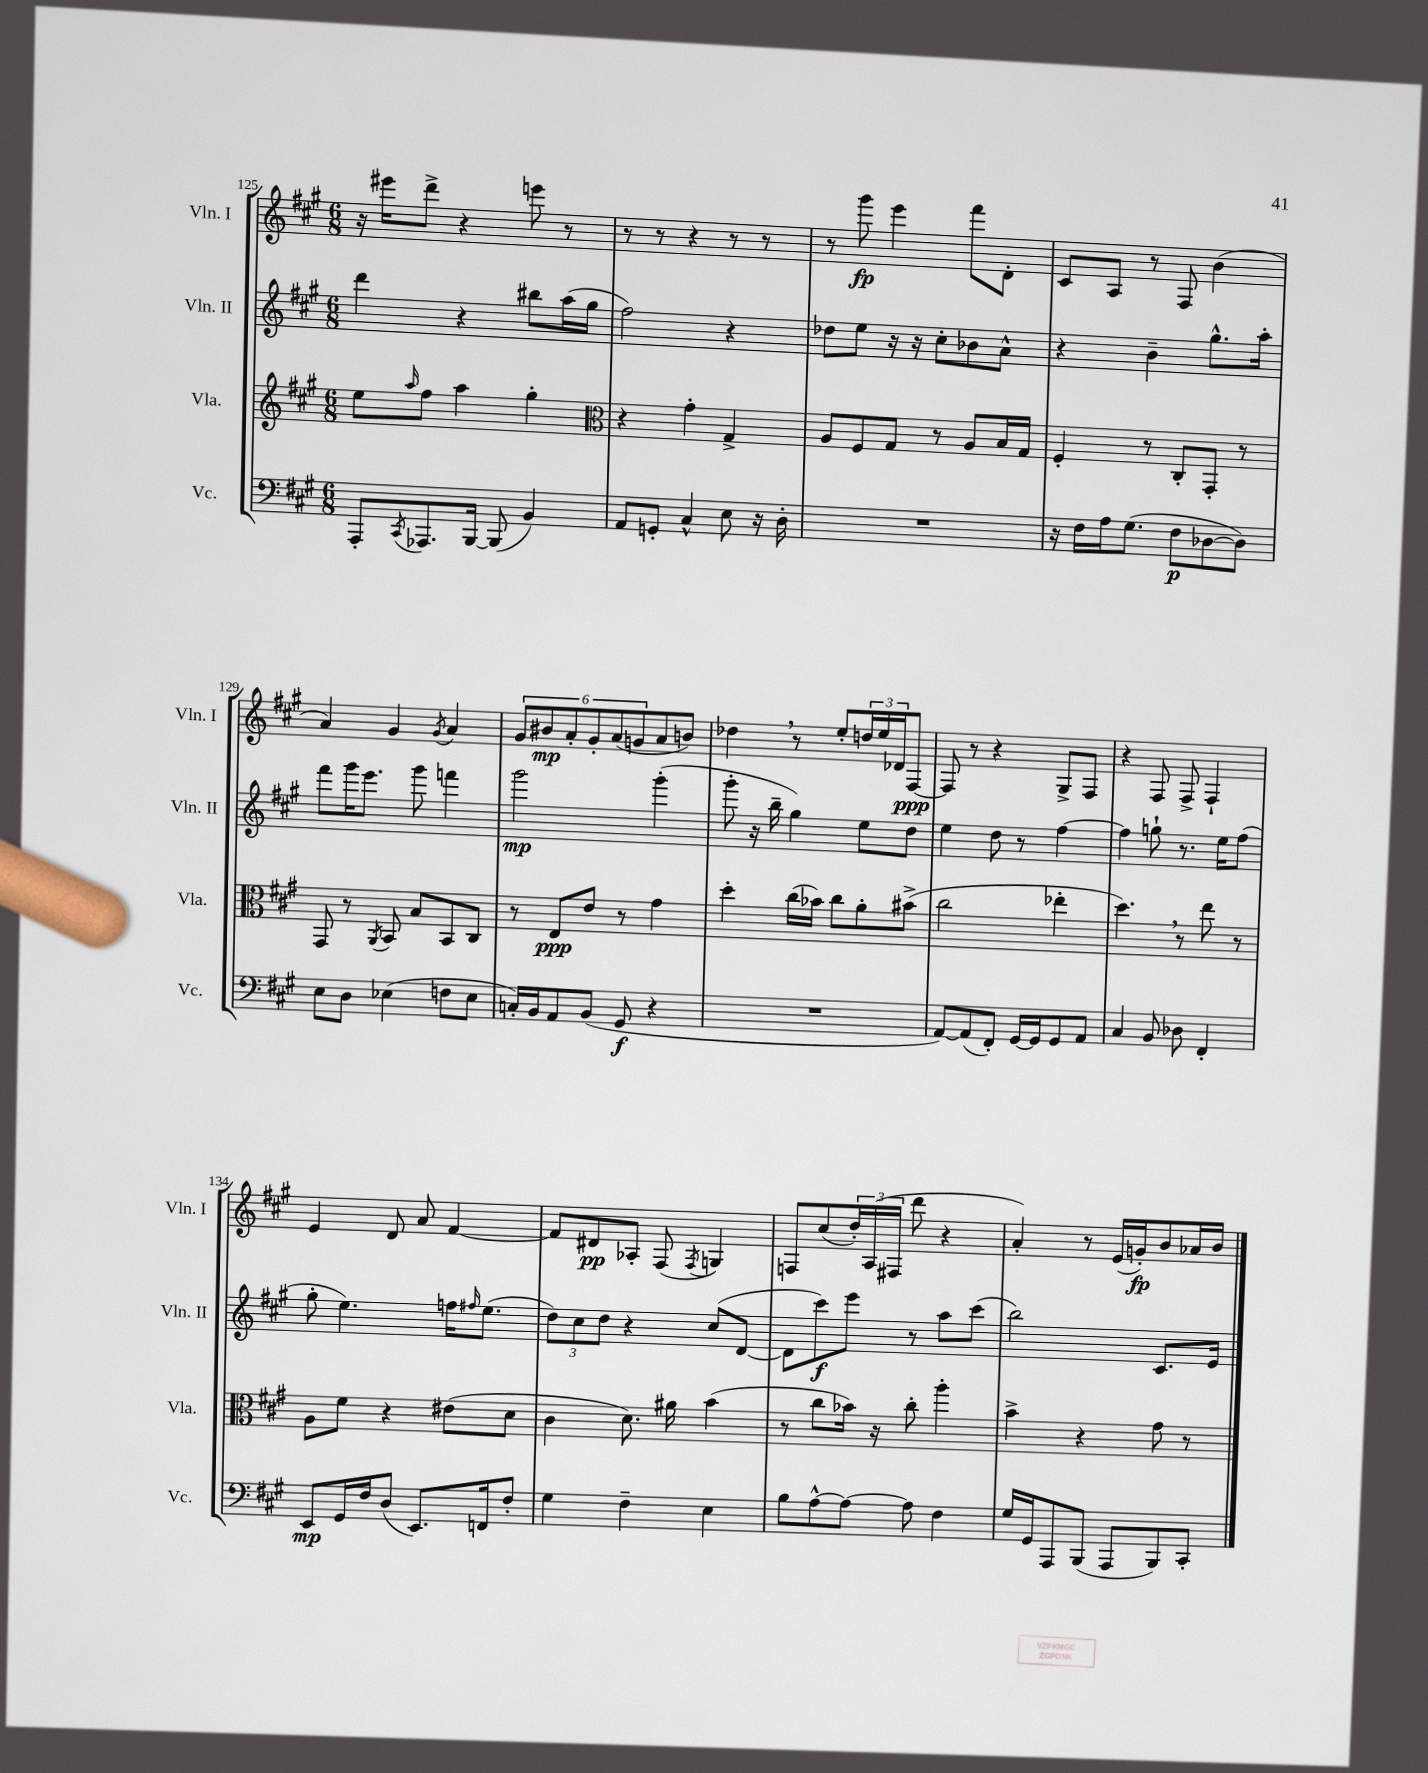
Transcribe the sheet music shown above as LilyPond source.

<<
\new StaffGroup <<
\new Staff = "s0" \with { instrumentName = "Vln. I" shortInstrumentName = "Vln. I" } {
    \clef treble \key a \major \numericTimeSignature \time 6/8
    r16 eis'''16 d'''8-> r4 e'''8 r8 |
    r8 r8 r4 r8 r8 |
    r8 gis'''8\fp e'''4 fis'''8 d'8-. |
    cis'8 a8 r8 fis8 b'4( |
    a'4) gis'4 \acciaccatura { gis'8 } a'4 |
    \tuplet 6/4 { gis'8 bis'8\mp a'8-. gis'8-. a'8( g'8 } a'8 b'8) |
    des''4 \breathe r8 e''8-. \tuplet 3/2 { d''16 e''16 des'16 } fis8~\ppp |
    fis8 r8 r4 gis8-> fis8 |
    r4 fis8 fis8-> fis4-! |
    e'4 d'8 a'8 fis'4~ |
    fis'8 dis'8\pp aes8-. fis8( \acciaccatura { fis8 } g4) |
    f8 cis''8( \tuplet 3/2 { d''16-.) a16( fis16 } d'''8 r4 |
    a'4-.) r8 e'16( g'16-.\fp) b'8 aes'16 b'16 \bar "|." |
}
\new Staff = "s1" \with { instrumentName = "Vln. II" shortInstrumentName = "Vln. II" } {
    \clef treble \key a \major \numericTimeSignature \time 6/8
    d'''4 r4 bis''8 a''16( gis''16 |
    fis''2) r4 |
    des''8 e''8 r16 r16 cis''8-. bes'8 a'8-^ |
    r4 b'4-- gis''8.-^ a''16-. |
    fis'''8 gis'''16 e'''8. gis'''8 f'''4 |
    gis'''2\mp gis'''4-.( |
    gis'''8-. r16 b''16-- gis''4) e''8 d''8 |
    e''4 d''8 r8 fis''4~ |
    fis''4 g''8-! r8. e''16 fis''8( |
    gis''8-. e''4.) f''16 \grace { fis''16 } e''8.( |
    \tuplet 3/2 { d''8) cis''8 d''8 } r4 cis''8( d'8~ |
    d'8 cis'''8\f) e'''8 r8 a''8 cis'''8( |
    b''2) cis'8. e'16 \bar "|." |
}
\new Staff = "s2" \with { instrumentName = "Vla." shortInstrumentName = "Vla." } {
    \clef treble \key a \major \numericTimeSignature \time 6/8
    e''8 \grace { a''16 } fis''8 a''4 gis''4-. |
    \clef alto r4 gis'4-. gis4-> |
    a8 fis8 gis8 r8 a8 b16 gis16 |
    fis4-. r8 cis8-. gis,8-. r8 |
    gis,8 r8 \acciaccatura { a,8 } b,8 b8 b,8 cis8 |
    r8 e8\ppp e'8 r8 gis'4 |
    d''4-. cis''16( bes'16) cis''8 a'8-. bis'8->( |
    cis''2 ees''4-. |
    d''4.) \breathe r8 e''8 r8 |
    a8 fis'8 r4 eis'8( d'8 |
    cis'4 d'8.) ais'16 b'4( |
    r8 cis''8 bes'16) r16 cis''8-. a''4-. |
    b'4-> r4 gis'8 r8 \bar "|." |
}
\new Staff = "s3" \with { instrumentName = "Vc." shortInstrumentName = "Vc." } {
    \clef bass \key a \major \numericTimeSignature \time 6/8
    a,,8-. \acciaccatura { cis,8 } aes,,8. b,,16~ b,,8( b,4) |
    a,8 g,8-. cis4-^ e8 r16 d16-. |
    R2. |
    r16 fis16 a16 gis8.( fis8\p des8~ des8) |
    e8 d8 ees4( f8 ees8 |
    c16-.) b,16 a,8 b,8( gis,8\f r4 |
    R2. |
    a,8~) a,8( fis,8-.) gis,16~ gis,16 gis,8 a,8 |
    cis4 b,8 des8 fis,4-. |
    e,8\mp gis,16 fis16 d8( e,8.) f,16 fis8-. |
    gis4 fis4-- e4 |
    b8 a8~-^ a8~ a8 fis4 |
    gis16 gis,16 a,,8 b,,8( a,,8 b,,8) cis,8-. \bar "|." |
}
>>
>>
\layout { \context { \Score currentBarNumber = #125 } }
